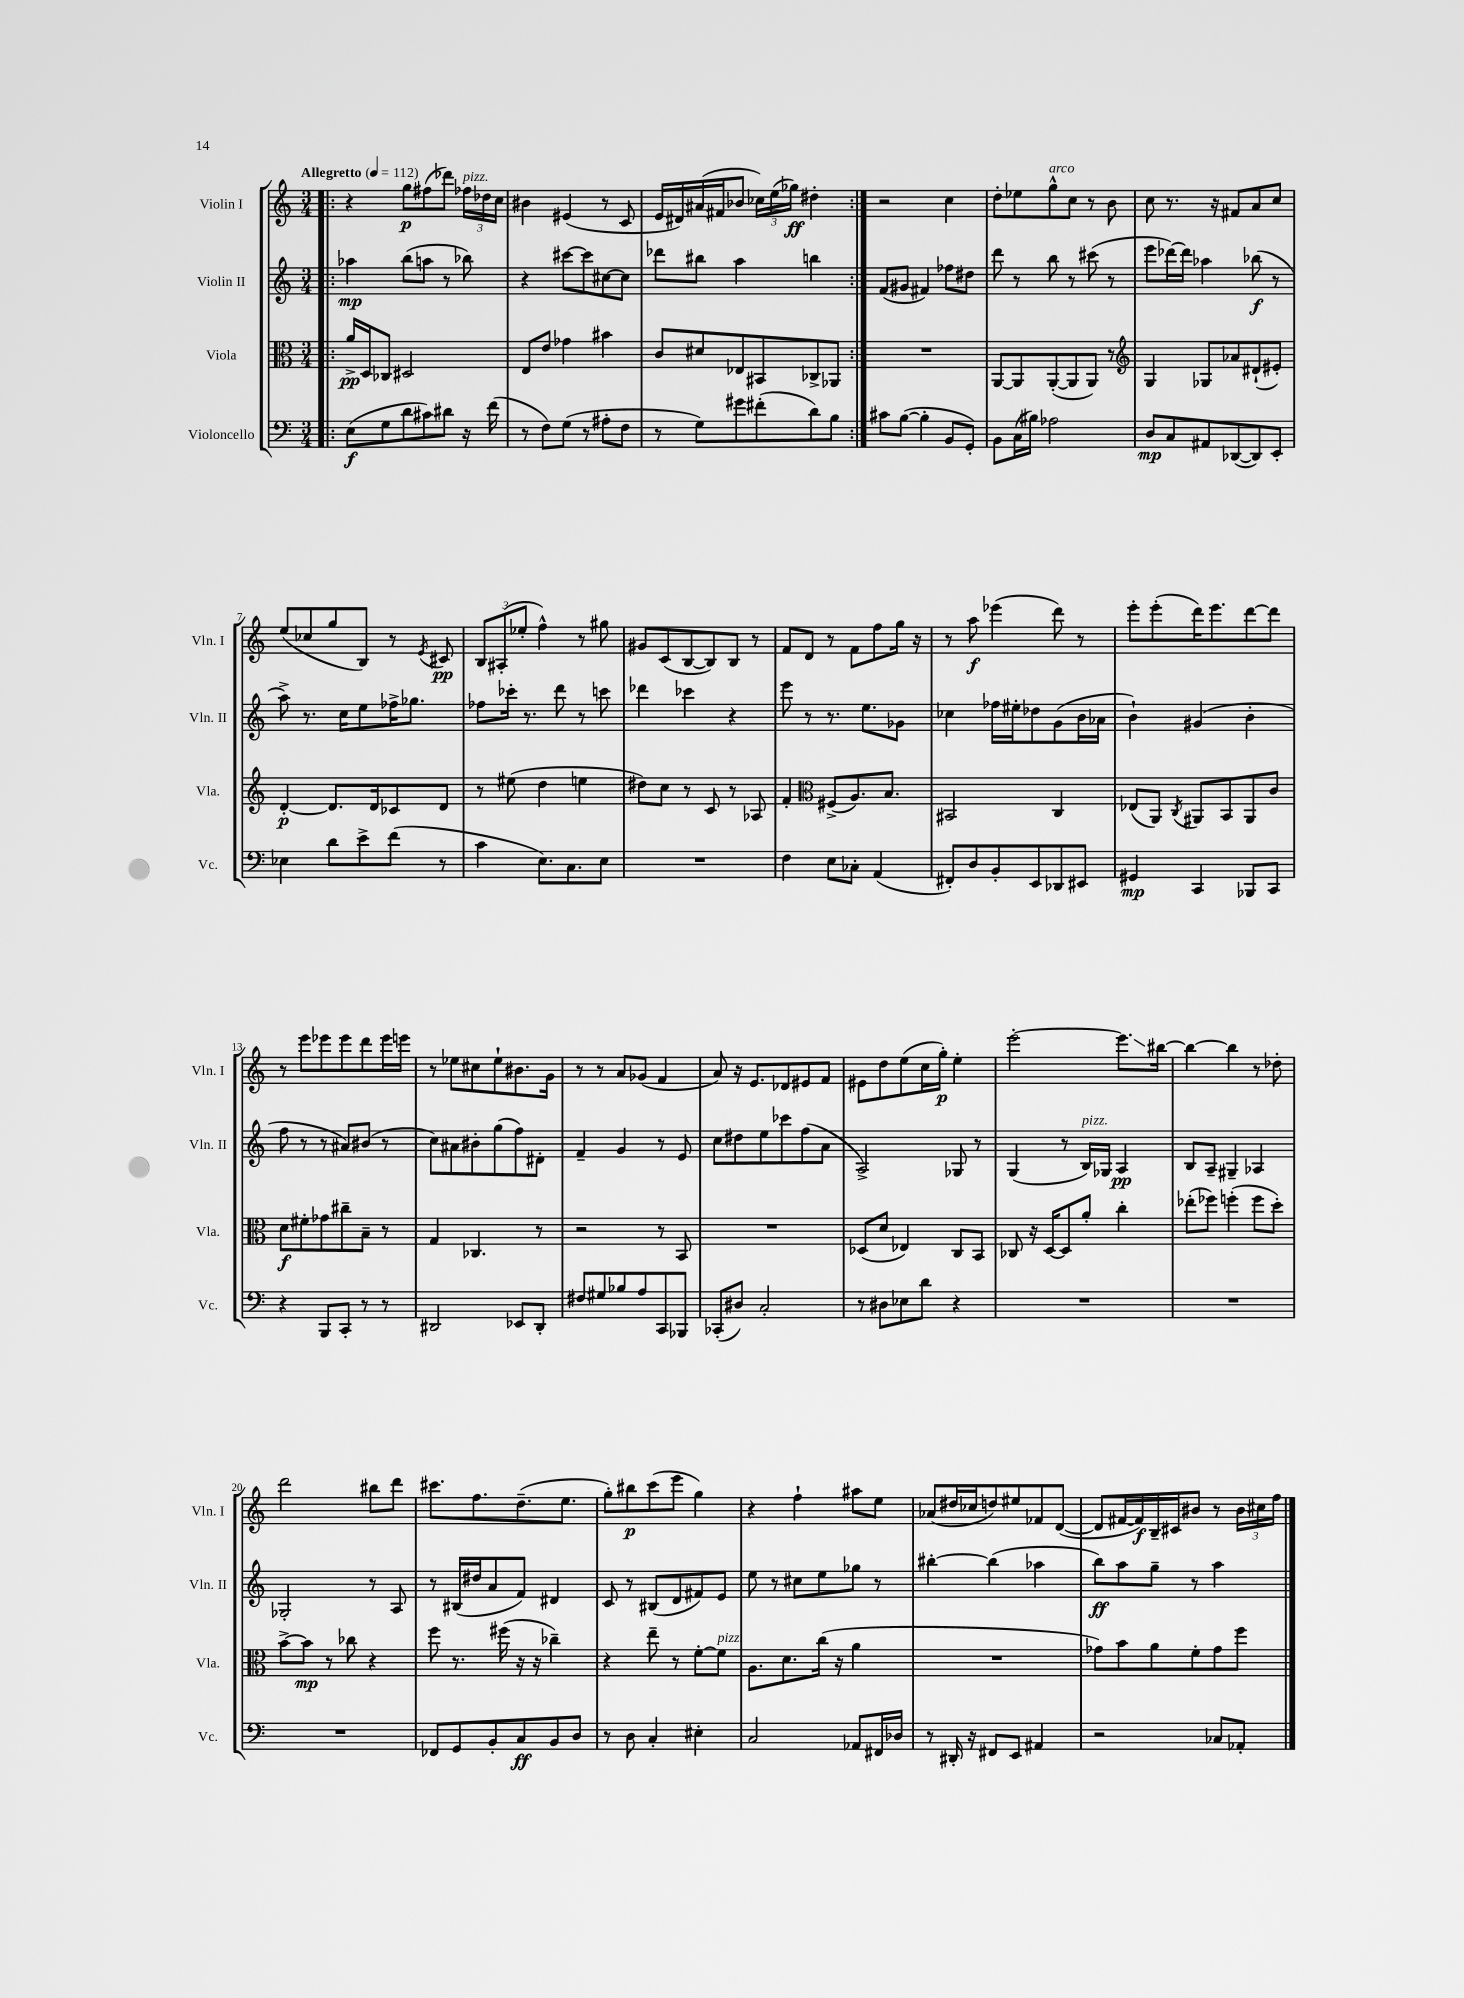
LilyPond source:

<<
\new StaffGroup <<
\new Staff = "s0" \with { instrumentName = "Violin I" shortInstrumentName = "Vln. I" } {
    \clef treble \key c \major \numericTimeSignature \time 3/4 \tempo "Allegretto" 4 = 112
    \autoBeamOff \repeat volta 2 { \bar ".|:" r4 g''8[\p fis''8( des'''8]) \tuplet 3/2 { fes''16[^\markup { \italic "pizz." } des''16 c''16] } |
    bis'4 eis'4( r8 c'8 |
    e'16[ dis'16) ais'16( fis'16 bes'8] \tuplet 3/2 { ces''16[) e''16( ges''16]\ff) } dis''4-. | }
    r2 c''4 |
    d''8[-. ees''8 g''8-^^\markup { \italic "arco" } c''8] r8 b'8 |
    c''8 r8. r16 fis'8[ a'8 c''8] |
    e''8[( ces''8 g''8 b8]) r8 \acciaccatura { e'8 } cis'8\pp |
    \tuplet 3/2 { b8[ ais8-.( ees''8]-. } f''4-^) r8 gis''8 |
    gis'8[ c'8( b8~ b8) b8] r8 |
    f'8[ d'8] r8 f'8[ f''8 g''16] r16 |
    r8 a''8\f ees'''4( d'''8) r8 |
    e'''8[-. e'''8-.( d'''16) e'''8. d'''8~ d'''8] |
    r8 e'''8[ ees'''8 ees'''8 d'''8 ees'''16 e'''16] |
    r8 ees''8[ cis''8 ees''8-! bis'8. g'16] |
    r8 r8 a'8[ ges'8]( f'4 |
    a'8) r16 e'8.[ des'8 eis'8 f'8] |
    eis'8[ d''8 e''8( c''16 g''16]-.\p) e''4-. |
    e'''2~-. e'''8.[\glissando bis''16]~ |
    bis''4~ bis''4 r8 des''8-. |
    d'''2 bis''8[ d'''8] |
    cis'''8.[ f''8. d''8.--( e''8.] |
    g''8[-.) bis''8\p c'''8( e'''8] g''4) |
    r4 f''4-! ais''8[ e''8] |
    aes'8[( dis''16 ces''16 d''8) eis''8 fes'8 d'8]~( |
    d'8[ fis'16~ fis'16\f) b16-- cis'16 bis'8] r8 \tuplet 3/2 { bis'16[ cis''16 f''16] } \bar "|." |
}
\new Staff = "s1" \with { instrumentName = "Violin II" shortInstrumentName = "Vln. II" } {
    \clef treble \key c \major \numericTimeSignature \time 3/4
    \autoBeamOff \repeat volta 2 { \bar ".|:" aes''4\mp b''8[( a''8] r8 bes''8) |
    r4 cis'''8[~ cis'''8 cis''8~ cis''8] |
    des'''8[ bis''8] a''4 b''4 | }
    f'8[( gis'8] fis'4) fes''8[ dis''8] |
    d'''8 r8 b''8 r8 cis'''8( r8 |
    e'''8[ des'''16~) des'''16] aes''4 bes''8\f( r8 |
    a''8->) r8. c''16[ e''8 fes''16-> ges''8.] |
    fes''8[ ces'''16]-. r8. d'''8 r8 c'''8 |
    des'''4 ces'''4 r4 |
    e'''8 r8 r8. e''8.[ ges'8] |
    ces''4 fes''16[ eis''16-. des''8 g'8( b'16 aes'16] |
    b'4-!) gis'4( b'4-. |
    f''8 r8 r8 ais'8[) bis'8]( r8 |
    c''8[) ais'8 bis'8-. g''8( f''8) dis'8]-. |
    f'4-- g'4 r8 e'8 |
    c''8[ dis''8 e''8 ces'''8 f''8( a'8] |
    a2->) ges8 r8 |
    g4( r8 b16[^\markup { \italic "pizz." }) ges16] a4\pp |
    b8[ a8]-- gis4-- aes4 |
    ges2-. r8 a8 |
    r8 bis16[( dis''16 a'8 f'8]) dis'4 |
    c'8 r8 bis8[( d'8 fis'8) e'8] |
    e''8 r8 cis''8[ e''8 ges''8] r8 |
    bis''4~-. bis''4( aes''4 |
    b''8[\ff) a''8 g''8]-- r8 a''4 \bar "|." |
}
\new Staff = "s2" \with { instrumentName = "Viola" shortInstrumentName = "Vla." } {
    \clef alto \key c \major \numericTimeSignature \time 3/4
    \autoBeamOff \repeat volta 2 { \bar ".|:" a'16[->\pp d16 ces8] dis2 |
    e8[ e'8] ges'4 bis'4 |
    c'8[ dis'8 ees8 bis,8 ces8-> aes,8] | }
    R2. |
    a,8[~ a,8 a,8~-.( a,8 a,8]) r8 |
    \clef treble g4 ges8[ aes'8 dis'8-!( eis'8]-.) |
    d'4~-.\p d'8.[ d'16 ces'8 d'8] |
    r8 eis''8( d''4 e''4 |
    dis''8[) c''8] r8 c'8 r8 aes8 |
    f'4-. \clef alto fis8[->( a8.) b8.] |
    bis,2 c4 |
    ees8[( a,8]) \acciaccatura { c8 } ais,8[ b,8 ais,8 c'8] |
    d'8[\f fis'8-. ges'8 cis''8-- b8]-- r8 |
    g4 ces4. r8 |
    r2 r8 b,8 |
    R2. |
    des8[( d'8] ees4) c8[ b,8] |
    ces8 r16 d16[~ d8 a'8]-. c''4-. |
    ees''8[-.( fes''8]) f''4-.( f''8[ d''8]-.) |
    b'8[~-> b'8]\mp r8 ces''8 r4 |
    f''8 r8. fis''16( r16 r16 ces''4--) |
    r4 e''8-- r8 f'8[~-. f'8]^\markup { \italic "pizz." } |
    a8.[ d'8. c''16]( r16 a'4 |
    R2. |
    ges'8[) b'8 a'8 f'8-. ges'8 f''8] \bar "|." |
}
\new Staff = "s3" \with { instrumentName = "Violoncello" shortInstrumentName = "Vc." } {
    \clef bass \key c \major \numericTimeSignature \time 3/4
    \autoBeamOff \repeat volta 2 { \bar ".|:" e8[\f( g8 d'8 cis'8) dis'8] r16 f'16( |
    r8 f8[) g8]( r8 ais8[-. f8] |
    r8 g8[) gis'8 fis'8-.( d'8) b8] | }
    cis'8[ b8]~( b4-. b,8[ g,8]-.) |
    b,8[ c16( bis16]) aes2 |
    d8[\mp c8 ais,8 des,8~( des,8) e,8]-. |
    ees4 d'8[ e'8-> f'8]( r8 |
    c'4 e8.[) c8. e8] |
    R2. |
    f4 e8[ ces8]-. a,4( |
    fis,8[-.) d8 b,8-. e,8 des,8 eis,8] |
    gis,4\mp c,4 bes,,8[ c,8] |
    r4 b,,8[ c,8]-. r8 r8 |
    dis,2 ees,8[ dis,8]-. |
    fis8[ gis8 bes8 a8 c,8 bes,,8] |
    ces,8[-.( dis8]) c2-. |
    r8 dis8[ ees8 d'8] r4 |
    R2. |
    R2. |
    R2. |
    fes,8[ g,8 b,8-. c8\ff b,8 d8] |
    r8 d8 c4-. eis4-. |
    c2 aes,8[ fis,16 des16] |
    r8 dis,16-. r16 fis,8[ e,8] ais,4 |
    r2 ces8[ aes,8]-. \bar "|." |
}
>>
>>
